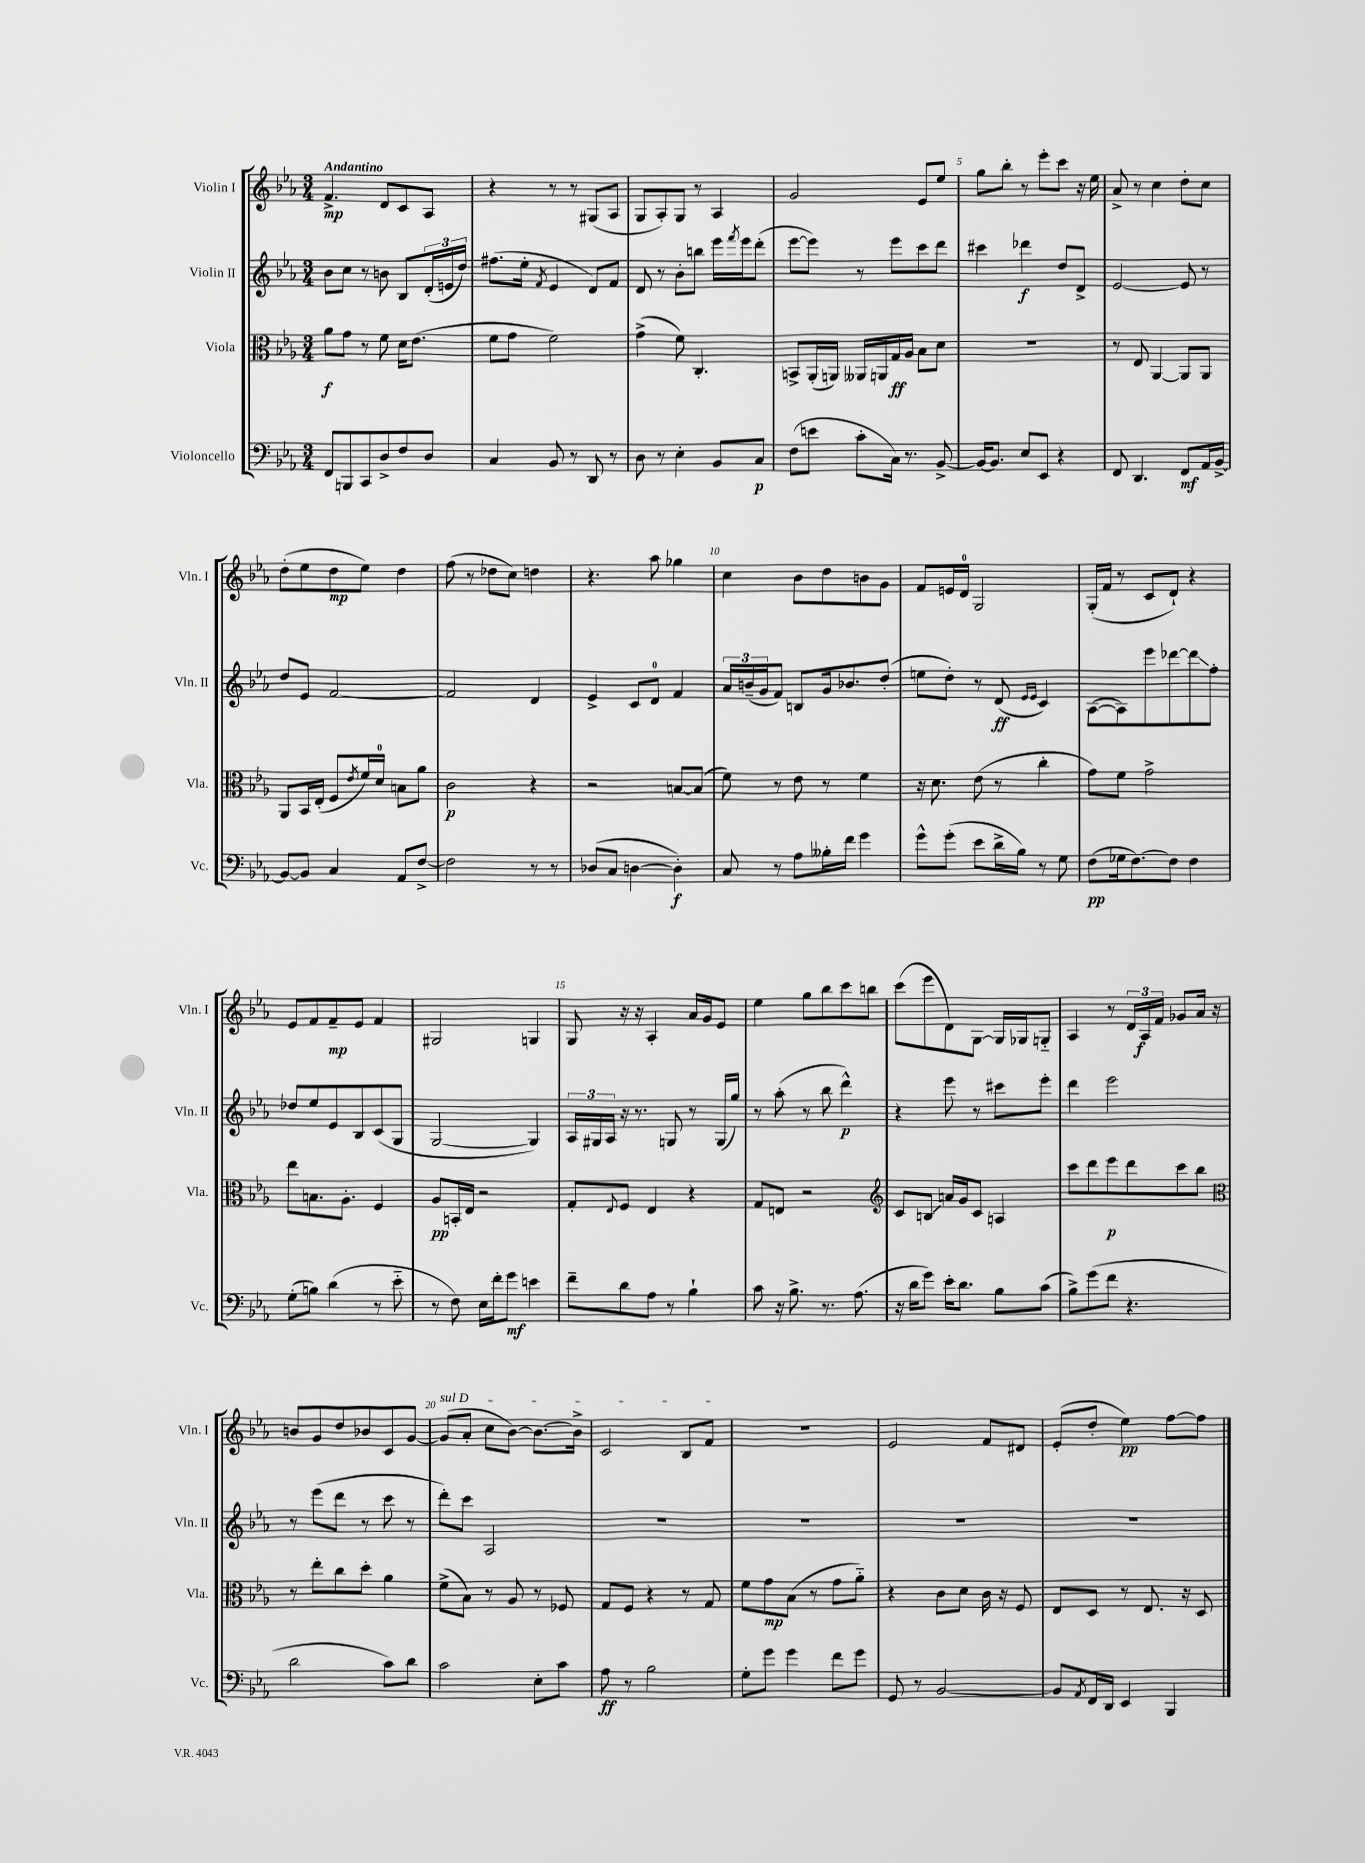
<<
\new StaffGroup <<
\new Staff = "s0" \with { instrumentName = "Violin I" shortInstrumentName = "Vln. I" } {
    \clef treble \key ees \major \numericTimeSignature \time 3/4 \tempo "Andantino"
    f'4.->\mp d'8 c'8 aes8 |
    r4 r8 r8 gis8( aes8 |
    g8 aes8-.) g8 r8 aes4 |
    g'2 ees'8 ees''8 |
    g''8 bes''8-. r8 ees'''8-. c'''8 r16 ees''16 |
    aes'8-> r8 c''4 d''8-. c''8 |
    d''8-.( ees''8 d''8\mp ees''8) d''4 |
    f''8( r8 des''8 c''8) d''4 |
    r4. aes''8 ges''4 |
    c''4 bes'8 d''8 b'8 g'8 |
    f'8 e'16 d'16-0 g2 |
    g16-.( f'16 r8 c'8 d'8-!) r4 |
    ees'8 f'8 f'8--\mp ees'8 f'4 |
    gis2 g4 |
    g8 r16 r16 aes4-. aes'16 g'16 ees'8 |
    ees''4 g''8 bes''8 c'''8 b''8 |
    c'''8( ees'''8 d'8) g8~ g16 ges16 g8-_ |
    aes4 r8 \tuplet 3/2 { d'16 aes16\f f'16 } ges'8 aes'16 r16 |
    b'8 g'8 d''8 bes'8 c'8 g'8~ |
    \once \override TextSpanner.bound-details.left.text = \markup { \italic "sul D" } g'8\startTextSpan( aes'8-. c''8 bes'8~) bes'8.~ bes'16-> |
    c'2 bes8 f'8\stopTextSpan |
    R2. |
    ees'2 f'8 dis'8 |
    ees'8-.( d''8-. ees''4\pp) f''8~ f''8 \bar "|." |
}
\new Staff = "s1" \with { instrumentName = "Violin II" shortInstrumentName = "Vln. II" } {
    \clef treble \key ees \major \numericTimeSignature \time 3/4
    bes'8 c''8 r8 b'8 bes8 \tuplet 3/2 { d'16-.( e'16 d''16) } |
    fis''8.( ees''16-. \acciaccatura { f'8 } ees'4 d'8) f'8 |
    d'8 r8 bes'8-. b''8 ees'''16 \acciaccatura { f'''8 } ees'''16 d'''8-.( |
    ees'''8~ ees'''8) r8 ees'''8 c'''8 d'''8 |
    cis'''4 des'''4\f d''8 d'8-> |
    ees'2~ ees'8 r8 |
    d''8 ees'8 f'2~ |
    f'2 d'4 |
    ees'4-> c'8 d'8-0 f'4 |
    \tuplet 3/2 { aes'16 b'16--( g'16 } \once \override Glissando.style = #'zigzag f'8\glissando) b8 g'16 bes'8. d''8-.( |
    e''8 d''8-.) r8 d'8\ff( \grace { ees'16 ees'16 } c'4) |
    aes8~( aes8) ees'''8 des'''8~ des'''8\glissando f''8-. |
    des''8 ees''8 ees'8 bes8 c'8( g8 |
    g2~ g4) |
    \tuplet 3/2 { aes16 gis16 aes16 } r16 r8. g8 r8 g16( g''16) |
    r8 aes''8-.( r8 bes''8 d'''4-^\p) |
    r4 ees'''8 r8 cis'''8 ees'''8-. |
    d'''4 ees'''2 |
    r8 ees'''8( d'''8 r8 c'''8 r8 |
    d'''8-.) c'''8 aes2 |
    R2. |
    R2. |
    R2. |
    R2. \bar "|." |
}
\new Staff = "s2" \with { instrumentName = "Viola" shortInstrumentName = "Vla." } {
    \clef alto \key ees \major \numericTimeSignature \time 3/4
    aes'8\f g'8 r8 f'8 d'16 ees'8.( |
    f'8 g'8 f'2) |
    g'4->( f'8) c4.-. |
    b,8-> aes,16-.( a,16) aeses,16 a,16 g16\ff aes16 bes8 d'8 |
    R2. |
    r8 ees8 aes,4~ aes,8 aes,8 |
    aes,8 bes,16 ees16-.( f8 \acciaccatura { ees'8 } f'16) d'16-0 b8 aes'8 |
    c'2\p r4 |
    r2 b8~ b8( |
    f'8) r8 ees'8 r8 f'4 |
    r16 d'8. ees'8( r8 c''4-. |
    g'8) f'8 g'2-> |
    ees''8 b8. aes8.-. f4 |
    aes8\pp b,16-. ees16 r2 |
    g8-. \appoggiatura { ees8 } f8 ees4 r4 |
    g8 e8 r2 |
    \clef treble c'8 b8\glissando a'16 g'16 c'8 a4 |
    c'''8 d'''8 ees'''8\p d'''8 c'''8 bes''8 |
    \clef alto r8 ees''8-. c''8 d''8-. aes'4 |
    f'8->( bes8) r8 aes8 r8 fes8 |
    g8 f8 r4 r8 g8 |
    f'8 g'8\mp bes8( r8 g'8 aes'8-_) |
    r4 c'8 d'8 c'16 r16 f8 |
    ees8 d8 r8 ees8. r16 d8 \bar "|." |
}
\new Staff = "s3" \with { instrumentName = "Violoncello" shortInstrumentName = "Vc." } {
    \clef bass \key ees \major \numericTimeSignature \time 3/4
    f,8 b,,8 c,8 d8-> f8 d8 |
    c4 bes,8 r8 d,8 r8 |
    d8 r8 ees4-. bes,8 c8\p |
    f8( e'8 c'8-. c16) r8. bes,8~-> |
    bes,16~ bes,8. ees8 ees,8 r4 |
    f,8 d,4. f,8\mf aes,16 bes,16~-> |
    bes,8~ bes,8 c4 aes,8 f8~-> |
    f2 r8 r8 |
    des8( c8 d4~ d4-.\f) |
    c8 r8 aes8 beses16-. f'16 g'4 |
    g'8-^ g'8-.( ees'8 d'16-> bes16) r8 g8 |
    f8\pp( ges16 f8.~) f8 f4 |
    g8-.( b8) d'4( r8 ees'8-_ |
    r8 f8) ees16 f'16-. g'8\mf e'4 |
    f'8-- d'8 aes8 r8 bes4-! |
    c'8 r16 bes8.-> r8. aes8.( |
    r16 d'16 g'8) ees'16-. d'8. bes8 c'8( |
    bes8->) g'8( f'8 r4. |
    d'2 c'8) d'8 |
    c'2 ees8-. c'8 |
    aes8\ff r8 bes2 |
    g8-. g'8 g'4 f'8 g'8 |
    g,8 r8 bes,2~ |
    bes,8 \acciaccatura { aes,8 } f,16 d,16 ees,4 bes,,4 \bar "|." |
}
>>
>>
\layout { \context { \Score \override BarNumber.break-visibility = ##(#f #t #t) barNumberVisibility = #(every-nth-bar-number-visible 5) } }
